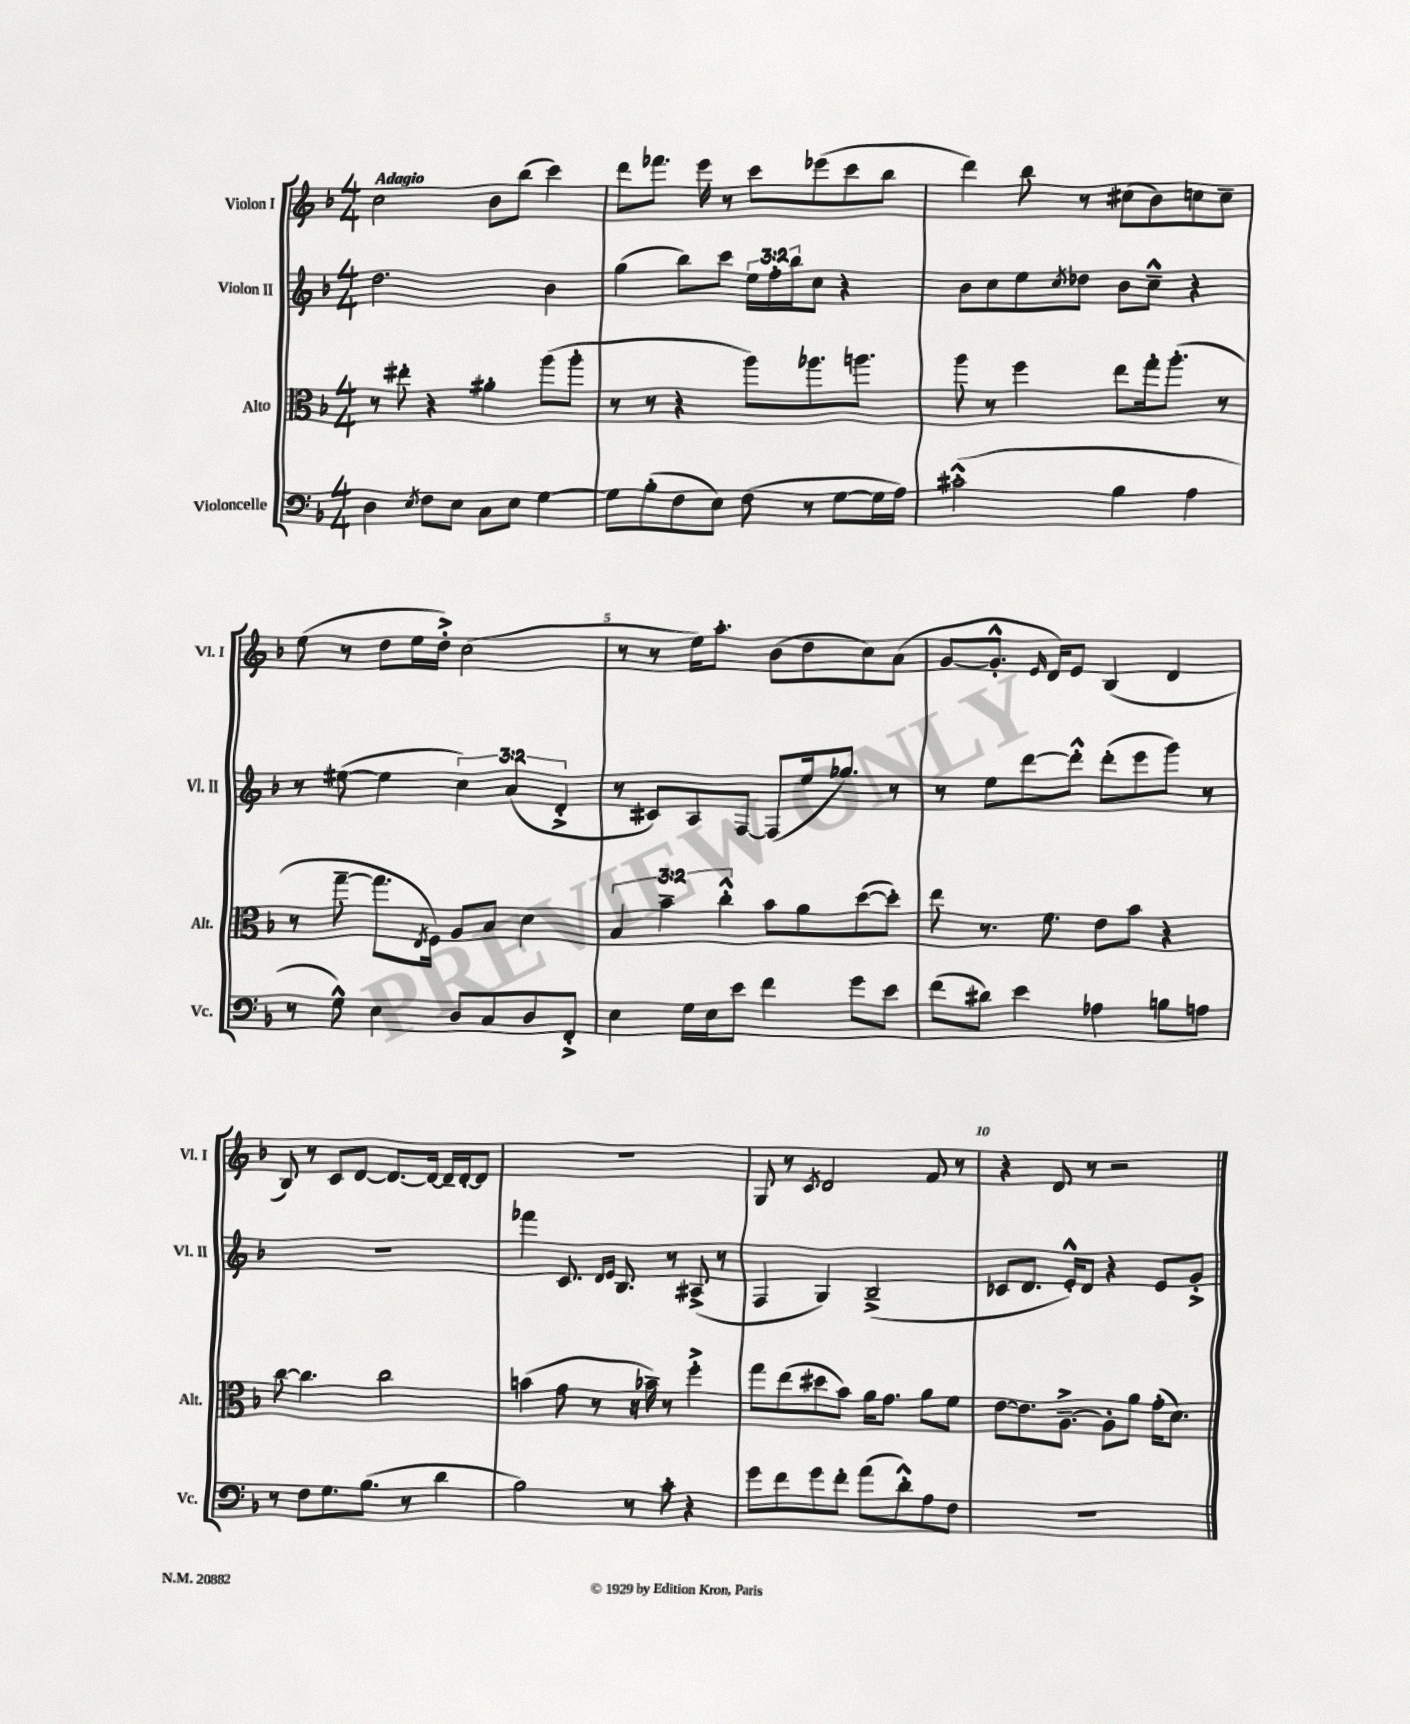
<<
\new StaffGroup <<
\new Staff = "s0" \with { instrumentName = "Violon I" shortInstrumentName = "Vl. I" } {
    \clef treble \key f \major \numericTimeSignature \time 4/4 \tempo "Adagio"
    c''2 bes'8 bes''8( c'''4) |
    d'''8 fes'''8. e'''16 r8 c'''8 ees'''8( c'''8 bes''8 |
    d'''4) bes''8 r8 cis''8( bes'8) c''8 c''8-- |
    e''8( r8 d''8 e''16 d''16-.->) c''2( |
    r8 r8 e''16) a''8.-. bes'8( d''8 c''8) a'8( |
    g'8~ g'8.-.-^ \grace { e'16 } d'16) e'8 bes4( d'4 |
    bes8) r8 c'8 d'8~ d'8.~ d'16~ d'16-- d'16~-. d'8 |
    R1 |
    g8 r8 \acciaccatura { c'8 } d'2 f'8 r8 |
    r4 d'8 r8 r2 \bar "|." |
}
\new Staff = "s1" \with { instrumentName = "Violon II" shortInstrumentName = "Vl. II" } {
    \clef treble \key f \major \numericTimeSignature \time 4/4 \override Staff.TupletNumber.text = #tuplet-number::calc-fraction-text
    d''2. bes'4 |
    g''4( bes''8) c'''8 \tuplet 3/2 { e''16 f''16-. bes''16 } c''8 r4 |
    bes'8 c''8 e''8 \acciaccatura { c''8 } des''8 bes'8 c''8---^ r4 |
    r8 eis''8~( eis''4 \tuplet 3/2 { c''4) a'4( d'4-.-> } |
    r8 cis'8) a8 f8~ f8( e''16 ges''8.) r8 |
    r8 e''8 d'''8~ d'''8-.-^ d'''8-.( e'''8 g'''8) r8 |
    R1 |
    fes'''4 c'8. \grace { d'16 e'16 } bes8. r8 ais8->( r8 |
    f4 g4) bes2--->( |
    ces'8 d'8. e'16-.-^) d'8 r4 e'8 g'8-.-> \bar "|." |
}
\new Staff = "s2" \with { instrumentName = "Alto" shortInstrumentName = "Alt." } {
    \clef alto \key f \major \numericTimeSignature \time 4/4 \override Staff.TupletNumber.text = #tuplet-number::calc-fraction-text
    r8 eis''8-. r4 ais'4-. a''8( a''8-. |
    r8 r8 r4 a''8) aes''8. a''8. |
    a''8 r8 f''4 e''8 g''16-. a''8.-.( r8 |
    r8 g''8~-- g''8. \acciaccatura { e8 } f16) a8 bes8 d'4 |
    \tuplet 3/2 { bes4 bes'4-- c''4-.-^ } bes'8 a'8 d''8~( d''8-.) |
    e''8 r8. f'8. e'8 bes'8 r4 |
    c''8~ c''4. c''2 |
    b'4( g'8 r8 r16 bes'16--) r8 f''4-.-> |
    g''8 e''8( dis''8 bes'8) a'16 g'8. a'8 f'8 |
    e'8~ e'8. a8.~---> a8-. a'8 g'16-.( d'8.) \bar "|." |
}
\new Staff = "s3" \with { instrumentName = "Violoncelle" shortInstrumentName = "Vc." } {
    \clef bass \key f \major \numericTimeSignature \time 4/4
    d4 \acciaccatura { e8 } f8 e8 c8 e8 g4~ |
    g8 bes8-.( f8 e8) f8( r8 g8~ g16 a16) |
    cis'2-.-^( bes4 a4 |
    r8 g8-^) e4 d8 c8 d8 f,8-.-> |
    e4 g16 e16 e'8 f'4 g'8 e'8 |
    f'8( dis'8) e'4 aes4 b8 a8 |
    r8 f8 g8. bes8.( r8 d'4 |
    bes2) r8 c'8-. r4 |
    g'8 f'8 g'8 f'8-. a'8( d'8-.-^) a8 f8 |
    R1 \bar "|." |
}
>>
>>
\layout { \context { \Score \override BarNumber.break-visibility = ##(#f #t #t) barNumberVisibility = #(every-nth-bar-number-visible 5) } }
